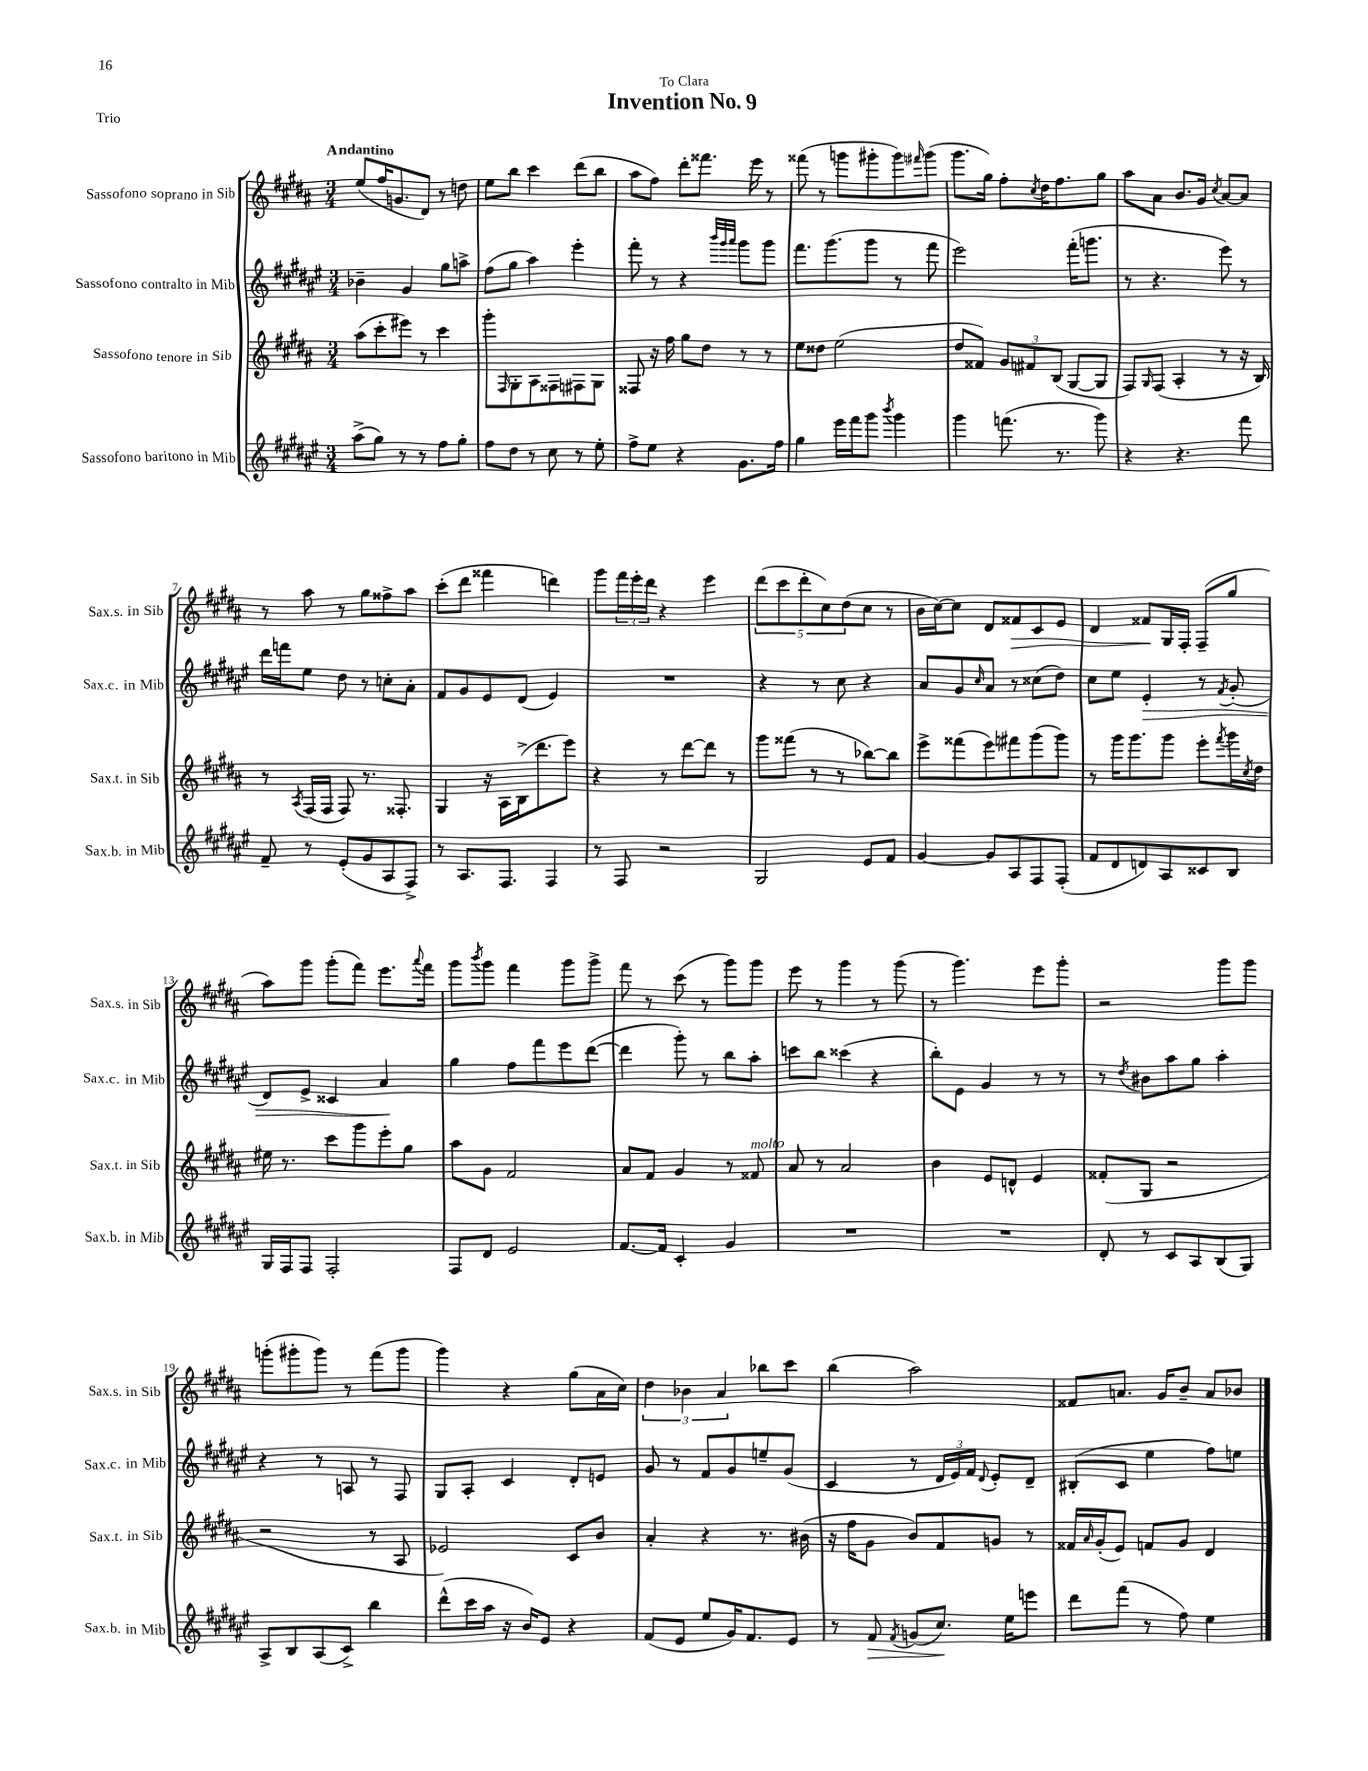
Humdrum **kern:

**kern	**kern	**kern	**kern
*staff4	*staff3	*staff2	*staff1
*clefG2	*clefG2	*clefG2	*clefG2
*k[f#c#g#d#a#e#]	*k[f#c#g#d#a#]	*k[f#c#g#d#a#e#]	*k[f#c#g#d#a#]
*M3/4	*M3/4	*M3/4	*M3/4
(8aa#^	(8aa#	4b-~	(8ee
8gg#)	8ccc#'	.	16ff#
.	.	.	8.g
8r	8eee#)	4g#	.
8r	8r	.	8d#)
8ff#	4ccc#	8gg#	8r
8gg#'	.	8aa^	8dd
=	=	=	=
8ff#	8ggg#'	(8ff#	8ee
.	16qqF#	.	.
8dd#	8G#'	8gg#	8bb
8r	8A#	4aa#)	4ccc#
8cc#	8F##	.	.
8r	8F#	4eee#'	(8ddd#
8ee#'	8G#	.	8bb
=	=	=	=
8ff#^	8F##	8fff#'	8aa#
8ee#	16r	8r	8ff#)
.	16ff#	.	.
4r	8gg#	4r	8ddd#'
.	8dd#	.	8.fff##
.	.	32qqbbb	.
.	.	32qqggg#	.
.	.	32qqaaa#	.
8.g#	8r	8ggg#	.
.	.	.	16eee
.	8r	8ggg#	8r
16ff#	.	.	.
=	=	=	=
4gg#	8ee	8.fff#	(8fff##
.	8dd##	.	8r
.	.	(8.ggg#	.
16eee#	(2ee	.	8ggg
16fff#	.	.	.
8ggg#	.	8ggg#	8ggg#'
8qbbb	.	.	.
4ggg#	.	8r	8ggg#)
.	.	.	16qqfff#
.	.	8fff#	(8ggg#
=	=	=	=
4ggg#	8dd#	2eee#)	8.ggg#
.	8f##)	.	.
.	.	.	16gg#)
(8.fff	12g#	.	8ff#'
.	12f#	.	.
.	.	.	8qcc#
.	.	.	16dd#
.	(12B	.	.
8.r	.	.	8.ff#
.	[8G#	(16fff#'	.
.	.	8.ggg	.
8ggg#)	8G#]	.	8gg#
=	=	=	=
4r	8F#)	8r	8aa#
.	16qqG#	.	.
.	(8F#	4.r	8a#
4.r	4A#'	.	8.b
.	.	.	16g#
.	.	.	8qcc#
.	8r	8eee#)	[8a#
8fff#	16r	8r	8a#]
.	16B)	.	.
=	=	=	=
8f#~	8r	16ddd#	8r
.	.	16fff	.
.	8qA#	.	.
8r	(16F#	8ee#	8aa#
.	16F#	.	.
(8e#'	8F#)	8dd#	8r
8g#	8.r	8r	8gg#
8A#	.	8cc'	8ff##^
.	8.F##'	.	.
8F#^)	.	8a#'	8aa#
=	=	=	=
8r	4G#	8f#	(8ccc#'
8.A#	.	8g#	8ddd#
.	16r	8e#	4fff##
8.F#	16A#	.	.
.	(16B^	(8d#	.
.	8.ddd#	.	.
4F#	.	4e#)	4ddd)
.	8eee)	.	.
=	=	=	=
8r	4r	2.r	8ggg#
8F#	.	.	24fff#
.	.	.	24eee'
.	.	.	24ddd#
2r	8r	.	4r
.	[8ddd#	.	.
.	8ddd#]	.	4eee
.	8r	.	.
=	=	=	=
2G#	8ggg#	4r	(10ddd#
.	.	.	10ccc#
.	(8fff##	.	.
.	.	.	10ddd#'
.	8r	8r	.
.	.	.	10cc#)
.	8r	8cc#	.
.	.	.	(10dd#
8e#	[8bb-)	4r	8cc#
8f#	8bb-]	.	8r
=	=	=	=
[4g#	8eee^	8a#	16b
.	.	.	[16cc#)
.	(8fff##	8g#	8cc#]
.	.	16qqcc#	.
8g#]	8eee)	8a#	8d#
8A#	8fff#	8r	8f##
8F#	(8ggg#	(8cc##	8c#
(8F#'	8ggg#)	8dd#)	8e
=	=	=	=
8f#	8r	8cc#	4d#
8d#	16ggg#	8ee#	.
.	8.ggg#	.	.
8d)	.	4e#'	8f##
8A#	8ggg#	.	16G#
.	.	.	16F#'
8c##	8eee'	8r	(8F#~
.	8qfff#	8qf#	.
8B	16ggg#	(8g#'	8gg#
.	8qcc#	.	.
.	16dd#	.	.
=	=	=	=
16G#	16ee#	8d#)	8aa#)
16F#	8.r	.	.
8F#	.	8e#^	8ggg#
2F#'	8ccc#	4c##	(8ggg#'
.	8ggg#	.	8fff#)
.	8eee'	4a#	8.eee
.	8gg#	.	.
.	.	.	8qqaaa#
.	.	.	16fff#
=	=	=	=
8F#	8aa#	4gg#	8ggg#
.	.	.	8qbbb
8d#	8g#	.	8ggg#
2e#	2f#	8ff#	4fff#
.	.	8fff#	.
.	.	8eee#	8ggg#
.	.	([8ddd#	8ggg#^
=	=	=	=
[8.f#	8a#	4ddd#]	8fff#
.	8f#	.	8r
16f#]	.	.	.
4c#'	4g#	8ggg#')	(8ccc#
.	.	8r	8r
4g#	8r	8bb	8ggg#)
.	8f##	8aa#'	8ggg#
=	=	=	=
2.r	8a#	8ccc	8eee
.	8r	8bb	8r
.	2a#	(4ccc##	4ggg#
.	.	4r	8r
.	.	.	(8ggg#
=	=	=	=
2.r	4b	8bb')	8r
.	.	8e#	4.ggg#)
.	8e	4g#	.
.	8d^^	.	.
.	4e	8r	8eee
.	.	8r	8ggg#'
=	=	=	=
8d#'	(8f##'	8r	2r
.	.	8qdd#	.
8r	8G#	8b#	.
8c#	2r	8aa#	.
8A#	.	8gg#	.
(8B	.	4aa#'	8ggg#
8G#)	.	.	8ggg#
=	=	=	=
8A#^	2r	4r	(8ggg'
8B	.	.	8ggg#'
(8A#	.	8r	8ggg#)
8c#^)	.	8A	8r
4bb	8r	8r	(8fff#
.	8A#	8F#	8ggg#
=	=	=	=
(8ddd#^^	2e-)	8G#	4ggg#)
16ccc#	.	8A#'	.
16aa#	.	.	.
16r	.	4c#	4r
16b)	.	.	.
8e#	.	.	.
4r	8c#	8d#'	(8gg#
.	8b	8e	16a#
.	.	.	16cc#)
=	=	=	=
(8f#	4a#'	8g#	6dd#
8e#	.	8r	.
.	.	.	6b-
8ee#	4r	8f#	.
.	.	.	6a#
16g#)	.	8g#	.
8.f#	.	.	.
.	8.r	8ee~	8bb-
8e#	.	(8g#	8ccc#
.	(16b#	.	.
=	=	=	=
8r	16r	4c#	(4bb
.	16ff#	.	.
8f#	8g#	.	.
8qf#	.	.	.
(8g	8b)	8r	2aa#)
8.cc#)	8f#	24d#	.
.	.	24e#)	.
.	.	24f#	.
.	.	8qqd#	.
.	8g	8e#'	.
16ee#	.	.	.
8eee	8r	8d#~	.
=	=	=	=
8ddd#	16f##	(8B#'	8f##
.	16qqa#	.	.
.	(16g#'	.	.
(8fff#	8e)	8c#	8.a
8r	8f	4ee#	.
.	.	.	16g#
8ff#)	8g#	.	8b~
4ee#	4d#	8ff#)	8a
.	.	8ee	8b-
==	==	==	==
*-	*-	*-	*-
